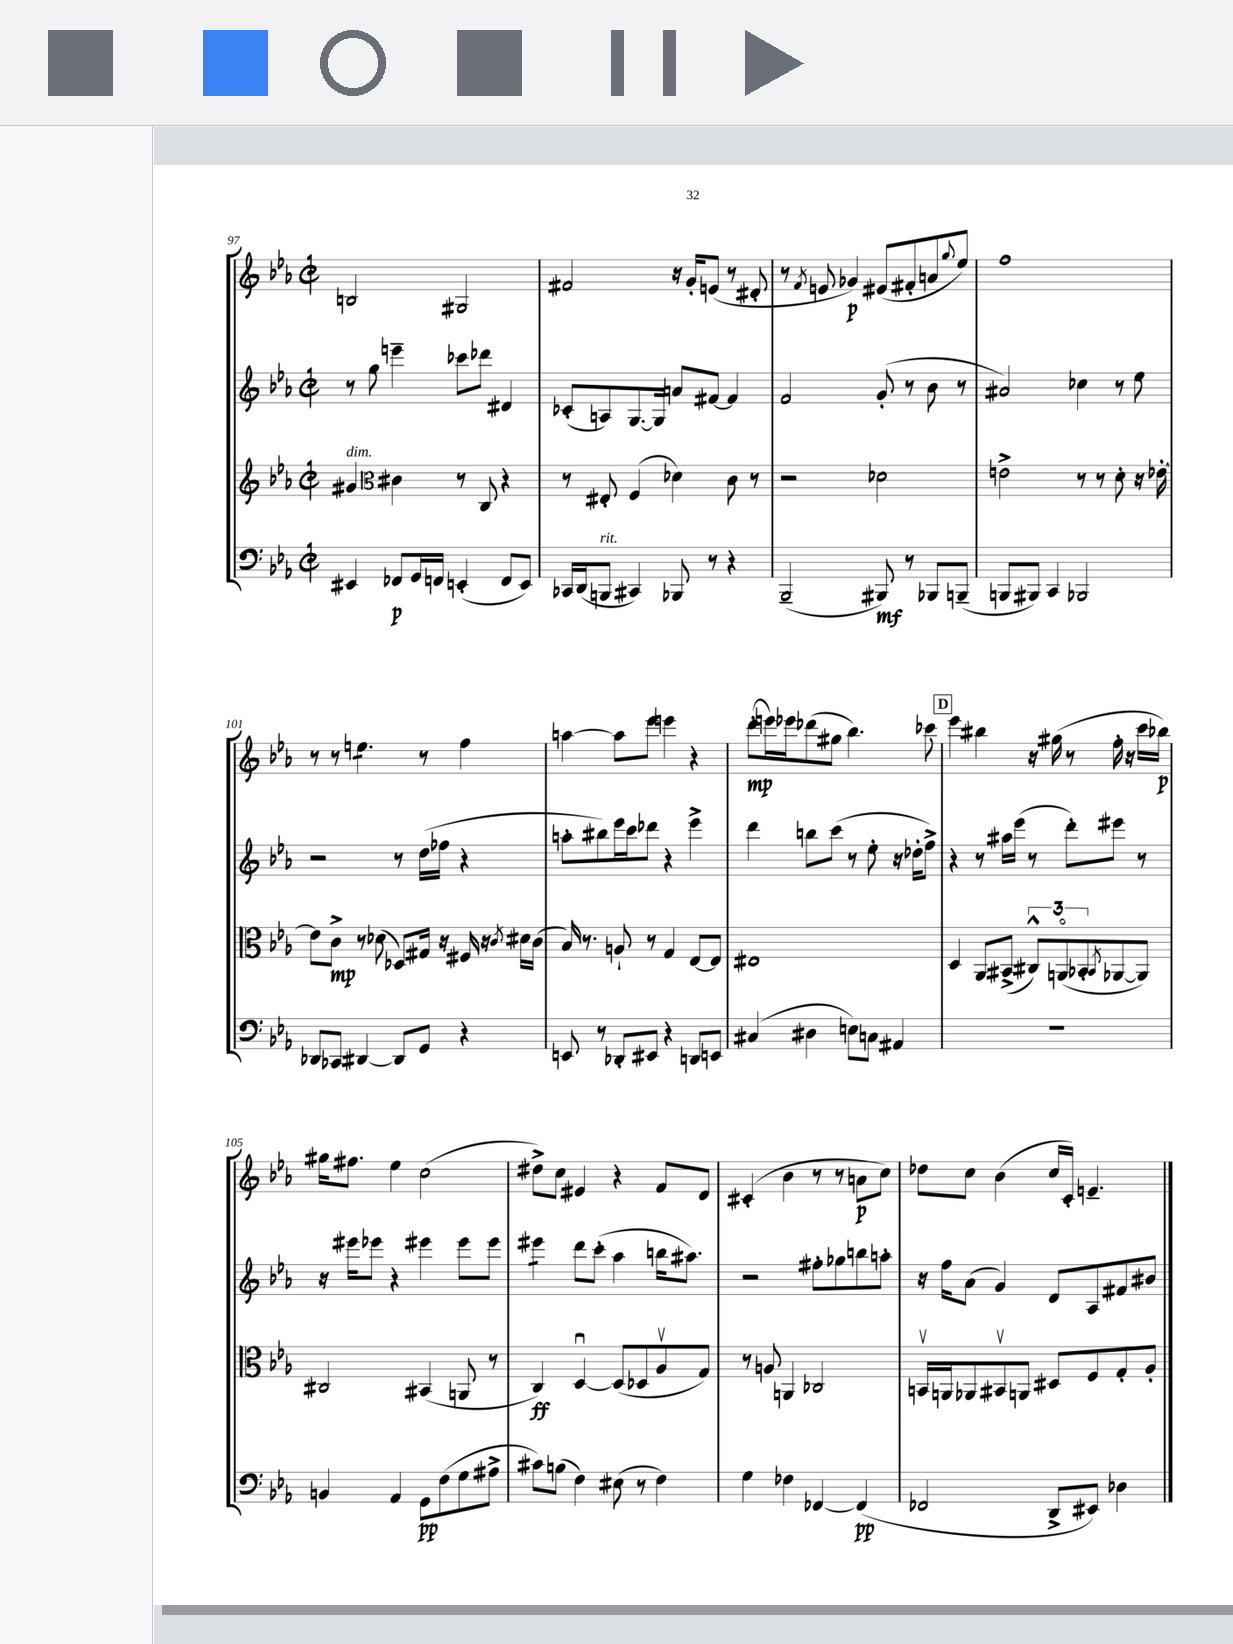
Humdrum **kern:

**kern	**kern	**kern	**kern
*staff4	*staff3	*staff2	*staff1
*clefF4	*clefG2	*clefG2	*clefG2
*k[b-e-a-]	*k[b-e-a-]	*k[b-e-a-]	*k[b-e-a-]
*M2/2	*M2/2	*M2/2	*M2/2
*met(c|)	*met(c|)	*met(c|)	*met(c|)
4EE#	4g#	8r	2B
.	.	8gg	.
*	*clefC3	*	*
8FF-	4c#	4eee~	.
16GG	.	.	.
16FF	.	.	.
(4EE'	8r	8ccc-	2G#
.	8C	8ddd-	.
8FF	4r	4d#	.
8EE)	.	.	.
=	=	=	=
16CC-	8r	(8c-'	2f#
(16DD	.	.	.
8BBB	8E#'	8A)	.
4CC#)	(4F	[8.G	.
.	.	16G]	.
8BBB-	4d-)	8a	16r
.	.	.	16g'
8r	.	[8f#	(8e
4r	8c	4f#]	8r
.	8r	.	8d#'
=	=	=	=
(2BBB-~	2r	2f	8r
.	.	.	8qf
.	.	.	8e
.	.	.	4g-)
8BBB#)	2d-	(8g'	(8e#
8r	.	8r	8f#'
8BBB-	.	8b-	8a
.	.	.	8qqgg
(8BBB~	.	8r	8ee-)
=	=	=	=
8BBB	2e^	2a#)	1ff
8BBB#)	.	.	.
4CC	.	.	.
2BBB-	8r	4cc-	.
.	8r	.	.
.	8d'	8r	.
.	16r	8ee-	.
.	[16e-'	.	.
=	=	=	=
8DD-	8e-]	2r	8r
8CC-	8c^	.	8r
[4DD#	8r	.	4.ee
.	(8d-	.	.
8DD#]	8D-)	8r	.
8GG	16G#	(16dd	8r
.	16r	16ff-	.
4r	16F#	4r	4ff
.	16r	.	.
.	8qc	.	.
.	16d#	.	.
.	(16c	.	.
=	=	=	=
8EE	16B-)	8aa'	[4aa
.	8.r	.	.
8r	.	8bb#)	.
8DD-'	8A`	16eee-	8aa]
.	.	16ccc	.
8EE#	8r	8ddd-	8eee-
4r	4G	4r	4eee
8DD	[8E-	4eee-^	4r
8EE	8E-]	.	.
=	=	=	=
(4C#	1E#	4ddd	(8ddd'
.	.	.	16eee)
.	.	.	16eee-
4D#	.	8bb	(8ddd-
.	.	(8ccc	8gg#
8E)	.	8r	4.bb-)
8C	.	8ee-'	.
4AA#	.	16r	.
.	.	16dd-'	.
.	.	8ff^)	8ccc-
=	=	=	=
1r	4D	4r	4eee-
.	8AA-	8r	4bb#
.	(8BB#^	16aa#	.
.	.	(16eee-	.
.	12C#^^)	8r	16r
.	.	.	(16gg#
.	(12AAo	.	.
.	.	8ddd')	8r
.	12BB-'	.	.
.	8qBB-	.	.
.	[8AA-	8eee#	16ff'
.	.	.	16r
.	8AA-])	8r	16ccc
.	.	.	16bb-)
=	=	=	=
4BB	2C#	16r	16gg#
.	.	16eee#	8.ff#
.	.	8eee-	.
4AA-	.	4r	4ee-
8GG	(4BB#	4eee#	(2cc
(8F	.	.	.
8G	8AA	8eee#	.
8A#^	8r	8eee#	.
=	=	=	=
8c#)	4C)	4eee#	8dd#^)
(8B	.	.	8cc
4F)	[4Du	8ddd	4e#
.	.	(8ccc'	.
(8E#	(8D]	4aa-	4r
8r	8D-	.	.
4F)	8A-v	16bb	8f
.	.	8.aa#)	.
.	8G)	.	8d
=	=	=	=
4G	8r	2r	(4c#'
.	8A	.	.
4F-	4AA	.	4b-
[4FF-	2C-	8ff#'	8r
.	.	8gg-	8r
(4FF-]	.	8bb	8a
.	.	8aa'	8cc)
=	=	=	=
2FF-	16BBv	16r	8dd-
.	16AA	16ff	.
.	8AA-	(8a-	8cc
.	8BB#v	4g)	(4b-
.	8AA	.	.
8DD^	8D#	8d	16cc
.	.	.	16c')
8EE#)	8F	8A-	4.e~
4D-	8G'	8f#	.
.	8A-'	8b#	.
==	==	==	==
*-	*-	*-	*-
